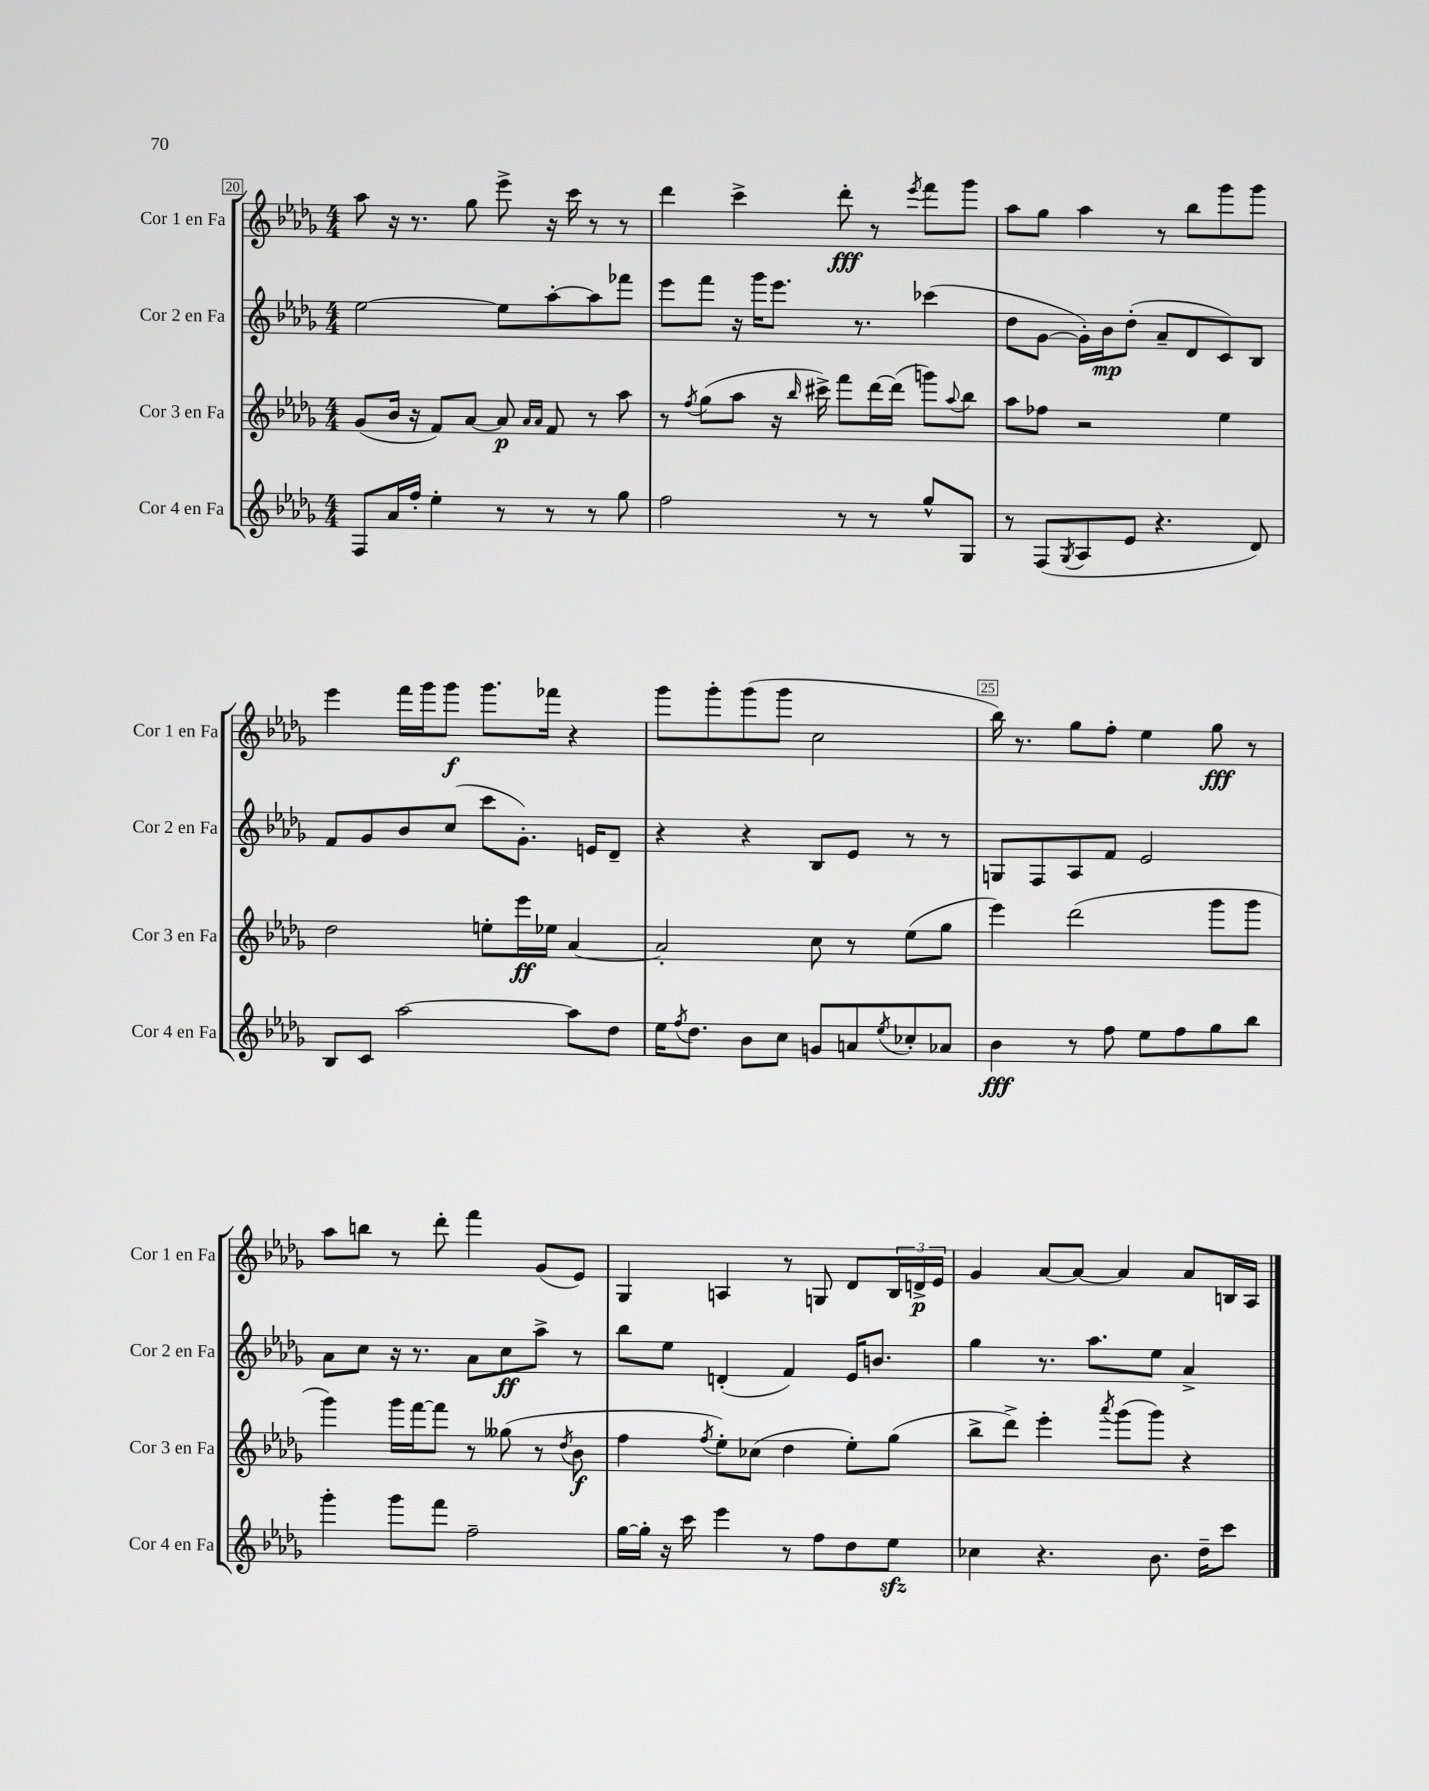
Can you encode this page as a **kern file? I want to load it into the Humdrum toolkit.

**kern	**dynam	**kern	**dynam	**kern	**dynam	**kern	**dynam
*part4	*part4	*part3	*part3	*part2	*part2	*part1	*part1
*staff4	*staff4	*staff3	*staff3	*staff2	*staff2	*staff1	*staff1
*I"Cor 4 en Fa	*	*I"Cor 3 en Fa	*	*I"Cor 2 en Fa	*	*I"Cor 1 en Fa	*
*I'Cor 4 en Fa	*	*I'Cor 3 en Fa	*	*I'Cor 2 en Fa	*	*I'Cor 1 en Fa	*
*clefG2	*	*clefG2	*	*clefG2	*	*clefG2	*
*k[b-e-a-d-g-]	*	*k[b-e-a-d-g-]	*	*k[b-e-a-d-g-]	*	*k[b-e-a-d-g-]	*
*M4/4	*	*M4/4	*	*M4/4	*	*M4/4	*
=20	=20	=20	=20	=20	=20	=20	=20
8F/L	.	(8g-/L	.	[2ee-\	.	8aa-\	.
16a-/L	.	16b-/Jk	.	.	.	16r	.
16ff'/JJ	.	16r	.	.	.	8.r	.
4ee-'\	.	8f/L)	.	.	.	.	.
.	.	[8a-/J	.	.	.	8gg-\	.
8r	.	8a-/]	p	8ee-\L]	.	8eee-^\	.
.	.	16qqa-/LL	.	.	.	.	.
.	.	16qqa-/JJ	.	.	.	.	.
8r	.	8f/	.	[8aa-'\	.	16r	.
.	.	.	.	.	.	16ccc\	.
8r	.	8r	.	8aa-\]	.	8r	.
8gg-\	.	8aa-\	.	8fff-X\J	.	8r	.
=21	=21	=21	=21	=21	=21	=21	=21
2ff\	.	8r	.	8eee-\L	.	4ddd-\	.
.	.	8qff/	.	.	.	.	.
.	.	(8gg-\L	.	8fff\J	.	.	.
.	.	8aa-\J	.	16r	.	4ccc^\	.
.	.	.	.	16ggg-\KL	.	.	.
.	.	16r	.	8.eee-\J	.	.	.
.	.	16qqbb-/	.	.	.	.	.
.	.	16ccc#X^\)	.	.	.	.	.
8r	.	8fff\L	.	.	.	8ddd-'\	fff
.	.	.	.	8.r	.	.	.
8r	.	[16ddd-\L	.	.	.	8r	.
.	.	(16ddd-\JJ]	.	.	.	.	.
.	.	.	.	.	.	8qeee-/	.
8gg-^^/L	.	8gggn\L)	.	(4ccc-X\	.	8fff\L	.
.	.	8qqaa-/	.	.	.	.	.
8G-/J	.	8bb-\J	.	.	.	8ggg-\J	.
=22	=22	=22	=22	=22	=22	=22	=22
8r	.	8aa-\L	.	8dd-\L	.	8aa-\L	.
(8F/L	.	8ff-X\J	.	[8g-\J	.	8gg-\J	.
8qG-/	.	.	.	.	.	.	.
8A-/	.	2r	.	16g-'\LL])	.	4aa-\	.
.	.	.	.	16b-\J	mp	.	.
8e-/J	.	.	.	(8dd-'\J	.	.	.
4.r	.	.	.	8a-~/L	.	8r	.
.	.	.	.	8d-/	.	8bb-\L	.
.	.	4ee-\	.	8c/)	.	8ggg-\	.
8d-/)	.	.	.	8B-/J	.	8ggg-\J	.
!!LO:LB:g=z
=23	=23	=23	=23	=23	=23	=23	=23
8B-/L	.	2dd-\	.	8f/L	.	4eee-\	.
8c/J	.	.	.	8g-/	.	.	.
[2aa-\	.	.	.	8b-/	.	16fff\LL	.
.	.	.	.	.	.	16ggg-\J	.
.	.	.	.	(8cc/J	.	8ggg-\J	f
.	.	8een'\L	.	8ccc\L	.	8.ggg-\L	.
.	.	16eee-\L	ff	8.g-'\J)	.	.	.
.	.	16ee-X\JJ	.	.	.	16fff-X\Jk	.
8aa-\L]	.	[4a-/	.	.	.	4r	.
.	.	.	.	16en/KL	.	.	.
8dd-\J	.	.	.	8d-~/J	.	.	.
=24	=24	=24	=24	=24	=24	=24	=24
16ee-\KL	.	2a-'/]	.	4r	.	8ggg-\L	.
8qff/	.	.	.	.	.	.	.
8.dd-\J	.	.	.	.	.	.	.
.	.	.	.	.	.	8ggg-'\	.
8b-\L	.	.	.	4r	.	(8ggg-\	.
8cc\J	.	.	.	.	.	8ggg-\J	.
8gn/L	.	8cc\	.	8B-/L	.	2cc\	.
8an/	.	8r	.	8e-/J	.	.	.
8qee-/	.	.	.	.	.	.	.
8cc-X'/	.	(8ee-\L	.	8r	.	.	.
8a-X/J	.	8gg-\J	.	8r	.	.	.
=25	=25	=25	=25	=25	=25	=25	=25
4b-\	fff	4eee-\)	.	8Gn/L	.	16bb-\)	.
.	.	.	.	.	.	8.r	.
.	.	.	.	8F/	.	.	.
8r	.	(2ddd-\	.	8A-/	.	8gg-\L	.
8ff\	.	.	.	8f/J	.	8ff'\J	.
8ee-\L	.	.	.	2e-/	.	4ee-\	.
8ff\	.	.	.	.	.	.	.
8gg-\	.	8ggg-\L	.	.	.	8gg-\	fff
8bb-\J	.	8ggg-\J	.	.	.	8r	.
!!LO:LB:g=z
=26	=26	=26	=26	=26	=26	=26	=26
4ggg-'\	.	4ggg-\)	.	8a-\L	.	8aa-\L	.
.	.	.	.	8cc\J	.	8bbn\J	.
8ggg-\L	.	16ggg-\LL	.	16r	.	8r	.
.	.	[16fff\J	.	8.r	.	.	.
8fff\J	.	8fff\J]	.	.	.	8ddd-'\	.
2ff~\	.	8r	.	8a-\L	.	4fff\	.
.	.	(8gg--X\	.	8cc\	ff	.	.
.	.	8r	.	8aa-^\J	.	(8g-/L	.
.	.	8qdd-/	.	.	.	.	.
.	.	8b-\	f	8r	.	8e-/J)	.
=27	=27	=27	=27	=27	=27	=27	=27
[16gg-\LL	.	4ff\	.	8bb-\L	.	4G-/	.
16gg-'\JJ]	.	.	.	.	.	.	.
16r	.	.	.	8ee-\J	.	.	.
16ccc\	.	.	.	.	.	.	.
.	.	8qff/	.	.	.	.	.
4eee-\	.	8ee-'\L)	.	(4dn'/	.	4An/	.
.	.	(8cc-X\J	.	.	.	.	.
8r	.	4dd-\	.	4f/)	.	8r	.
8ff\L	.	.	.	.	.	8Gn/	.
8dd-\	.	8ee-'\L)	.	16e-/KL	.	8d-/L	.
.	.	.	.	8.bn/J	.	.	.
8ee-zz\J	.	(8gg-\J	.	.	.	24B-/L	.
.	.	.	.	.	.	24dn^/	p
.	.	.	.	.	.	24e-/JJ	.
=28	=28	=28	=28	=28	=28	=28	=28
4cc-X\	.	8bb-^\L	.	4gg-\	.	4g-/	.
.	.	8ddd-^\J)	.	.	.	.	.
4.r	.	4eee-'\	.	8.r	.	[8a-/L	.
.	.	.	.	.	.	8a-/J_	.
.	.	.	.	8.aa-\L	.	.	.
.	.	8qaaa-/	.	.	.	.	.
.	.	(8ggg-\L	.	.	.	4a-/]	.
8.b-\	.	8ggg-\J)	.	8ee-\J	.	.	.
.	.	4r	.	4a-^/	.	8a-/L	.
16dd-~\KL	.	.	.	.	.	.	.
8ccc\J	.	.	.	.	.	16Bn/L	.
.	.	.	.	.	.	16A-/JJ	.
==	==	==	==	==	==	==	==
*-	*-	*-	*-	*-	*-	*-	*-
